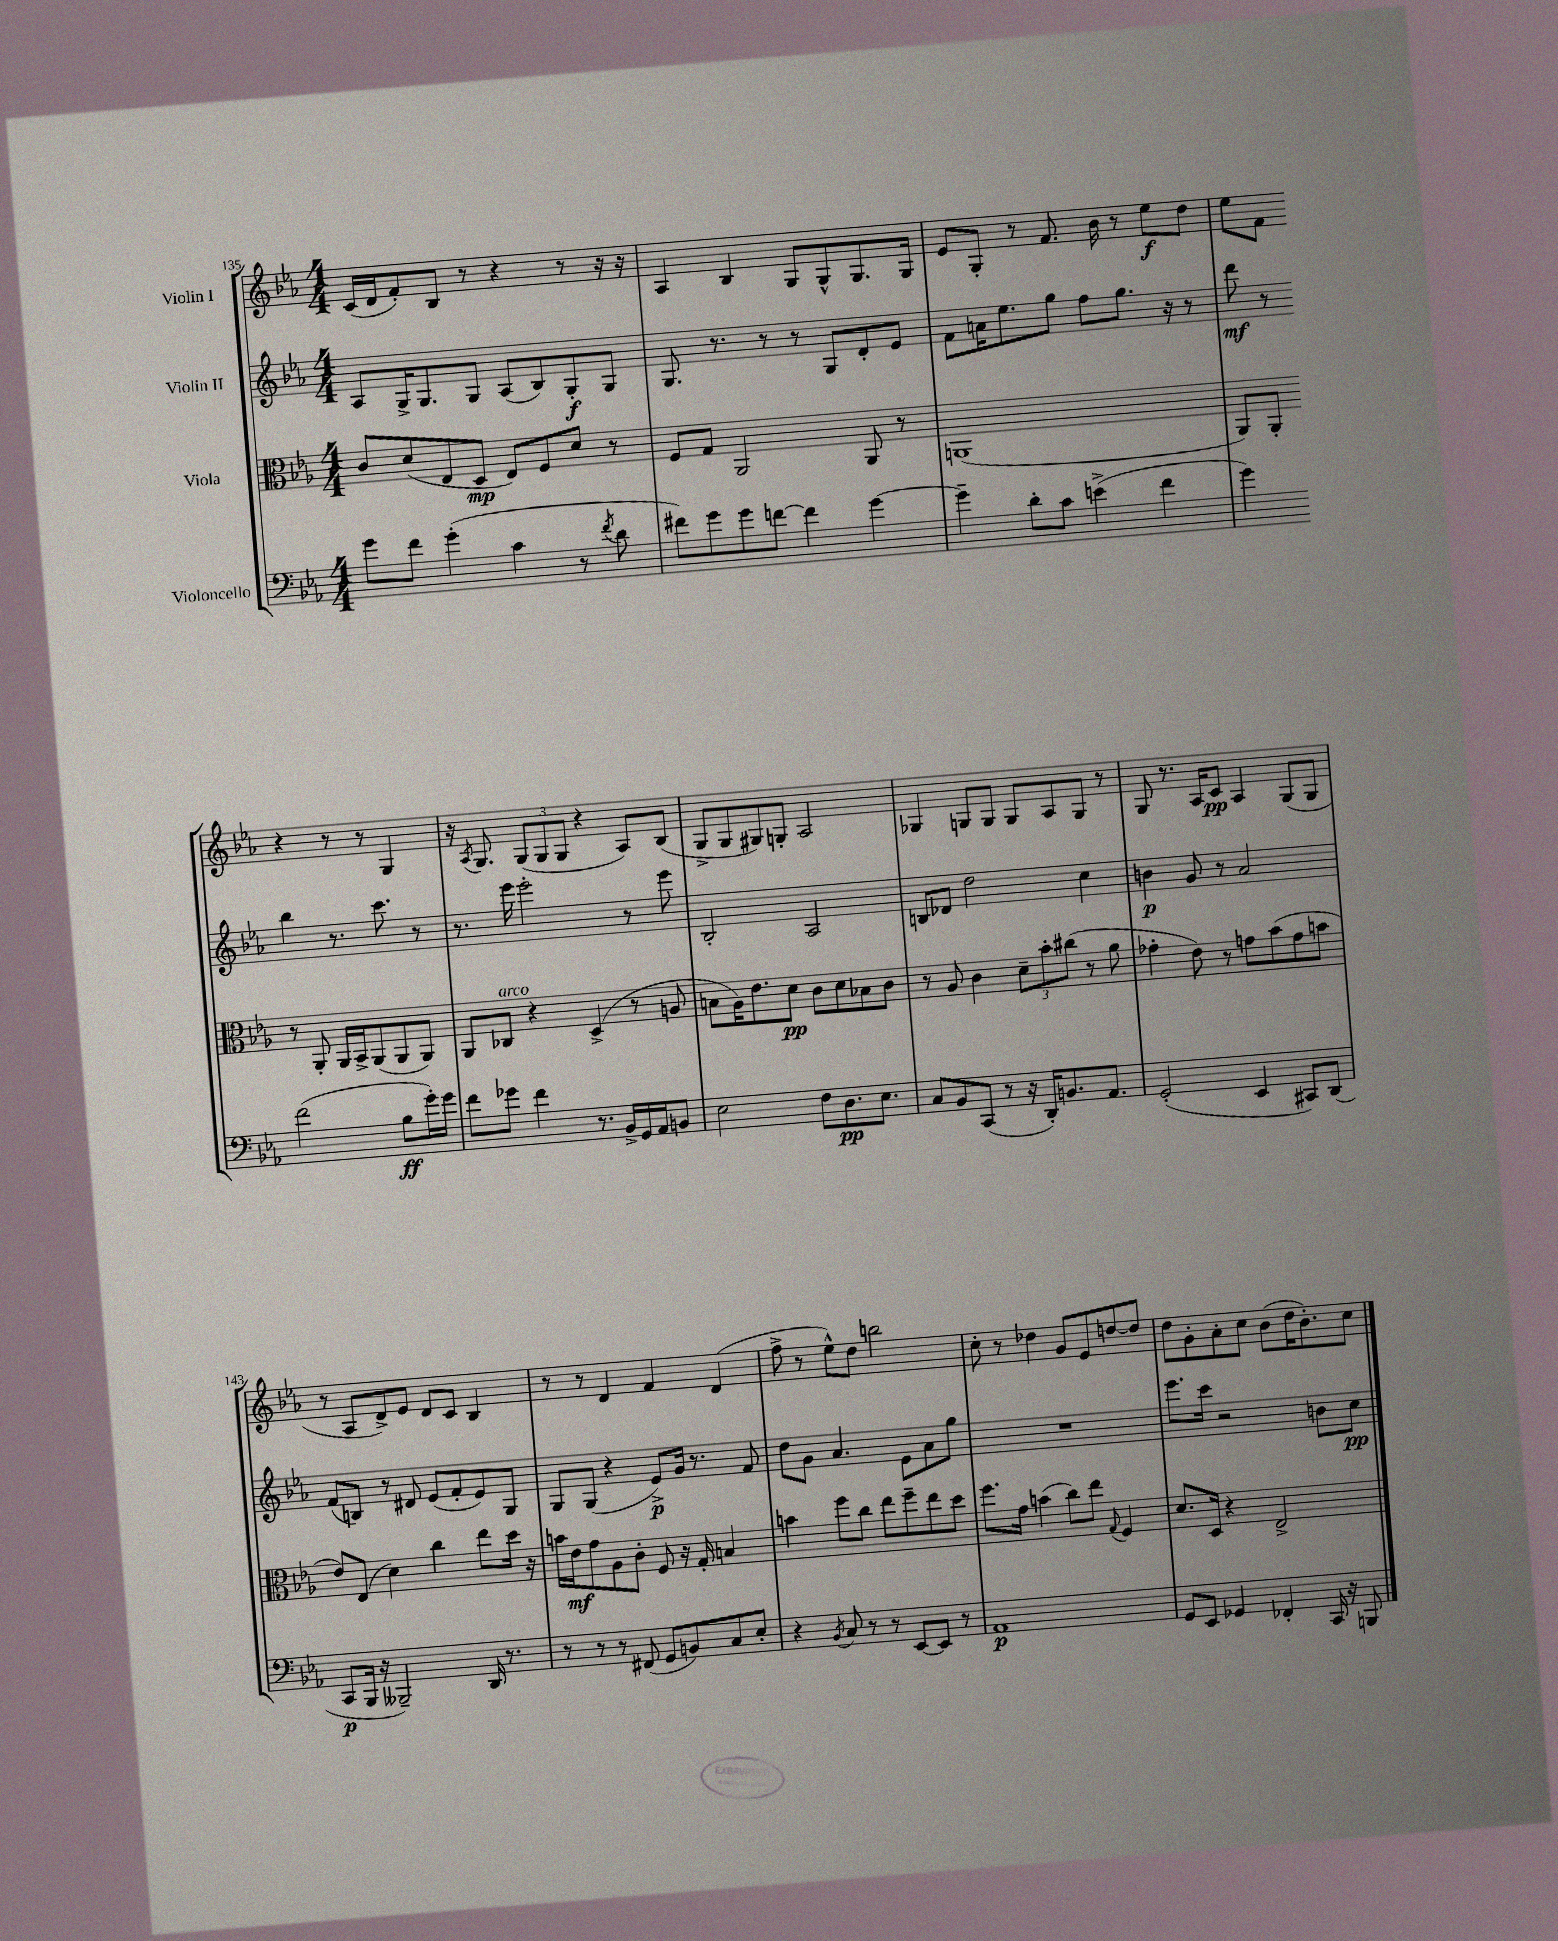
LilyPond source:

<<
\new StaffGroup <<
\new Staff = "s0" \with { instrumentName = "Violin I" } {
    \clef treble \key ees \major \numericTimeSignature \time 4/4
    \autoBeamOff c'16[( d'16 f'8-.) bes8] r8 r4 r8 r16 r16 |
    aes4 bes4 g8[ g8-^ g8. g16] |
    ees'8[ g8]-. r8 f'8. bes'16 r8 ees''8[\f d''8] |
    ees''8[ f'8] r4 r8 r8 g4 |
    r16 \acciaccatura { aes8 } g8. \tuplet 3/2 { g8[( g8 g8] } r4 aes8[) bes8]( |
    g8[-> g8 gis8) g8]-. aes2 |
    ges4 g8[ g8] g8[ aes8 g8] r8 |
    g8 r8. aes16[ c'8]\pp aes4 g8[( g8] |
    r8 aes8[ d'8->) ees'8] d'8[ c'8] bes4 |
    r8 r8 d'4 f'4 d'4( |
    f''8-> r8 ees''8[-^) d''8] b''2 |
    c''8-. r8 des''4 g'8[ ees'8 d''8~ d''8] |
    d''8[ g'8-. aes'8-. c''8] bes'8[( d''16 bes'8.-.) c''8] \bar "|." |
}
\new Staff = "s1" \with { instrumentName = "Violin II" } {
    \clef treble \key ees \major \numericTimeSignature \time 4/4
    \autoBeamOff aes8[ g16-> g8. g8] aes8[( bes8) g8-.\f g8] |
    g8. r8. r8 r8 g8[ d'8-. ees'8] |
    f'8[ a'16 ees''8. g''8] f''8[ g''8.] r16 r8 |
    d'''8\mf r8 bes''4 r8. c'''8. r8 |
    r8. ees'''16 ees'''2-. r8 ees'''8 |
    bes2-. aes2 |
    b8[ des'8] d''2 c''4 |
    b'4\p g'8 r8 aes'2 |
    f'8[( b8]) r8 dis'8 ees'8[( f'8-. ees'8) g8] |
    g8[ g8]( r4 ees'8[->\p) g'16] r8. f'8 |
    d''8[ g'8] aes'4. ees'8[ aes'8 g''8] |
    R1 |
    ees'''8.[ c'''16] r2 b'8[ c''8]\pp \bar "|." |
}
\new Staff = "s2" \with { instrumentName = "Viola" } {
    \clef alto \key ees \major \numericTimeSignature \time 4/4
    \autoBeamOff c'8[ d'8( ees8 d8]\mp ees8[) f8 d'8] r8 |
    f8[ g8] aes,2 aes,8 r8 |
    a,1( |
    aes,8[) aes,8]-. r8 aes,8-. aes,16[ bes,16-> aes,8( aes,8 aes,8]) |
    aes,8[ ces8]^\markup { \italic "arco" } r4 d4->( r8 a8 |
    b8[ aes16) ees'8. d'8]\pp c'8[ d'8 bes8 c'8] |
    r8 aes8 c'4 \tuplet 3/2 { d'8[-- bes'8-. cis''8]( } r8 aes'8 |
    ges'4-. ees'8) r8 g'8[ bes'8( g'8 b'8] |
    ees'8[) ees8]( d'4) c''4 ees''8[ d''16] r16 |
    b'16[ ees'16\mf g'8 aes8 c'8]-. f8 r16 g16-. b4 |
    b'4 f''8[ c''8] ees''8[ f''8-- ees''8 d''8] |
    f''8.[ g'16] b'4( c''8[) ees''8] \appoggiatura { g8 } f4 |
    d'8.[ d16] r4 ees2-> \bar "|." |
}
\new Staff = "s3" \with { instrumentName = "Violoncello" } {
    \clef bass \key ees \major \numericTimeSignature \time 4/4
    \autoBeamOff g'8[ f'8] g'4-.( c'4 r8 \acciaccatura { f'8 } d'8 |
    fis'8[) g'8 g'8 f'8]~ f'4 g'4~ |
    g'4-- d'8[-. c'8] e'4->( f'4 |
    g'4) f'2( bes8[\ff g'16-.) g'16] |
    f'8[ ges'8] f'4 r8. bes,16[-> g,16 aes,16 b,8] |
    ees2 f8[ d8.\pp ees8.] |
    c8[ bes,8 c,8]( r8 r16 d,16[-.) b,8. aes,8.] |
    g,2-.( ees,4 cis,8[) d,8]( |
    c,8[\p bes,,16] r16 beses,,2--) d,16 r8. |
    r8 r8 r8 fis,8( g,8[ b,8) c8 ees8]-. |
    r4 \acciaccatura { bes,8 } c8 r8 r8 ees,8[~ ees,8] r8 |
    aes,1\p |
    g,8[ ees,8] ges,4 fes,4-. c,16 r16 b,,8 \bar "|." |
}
>>
>>
\layout { \context { \Score currentBarNumber = #135 } }
